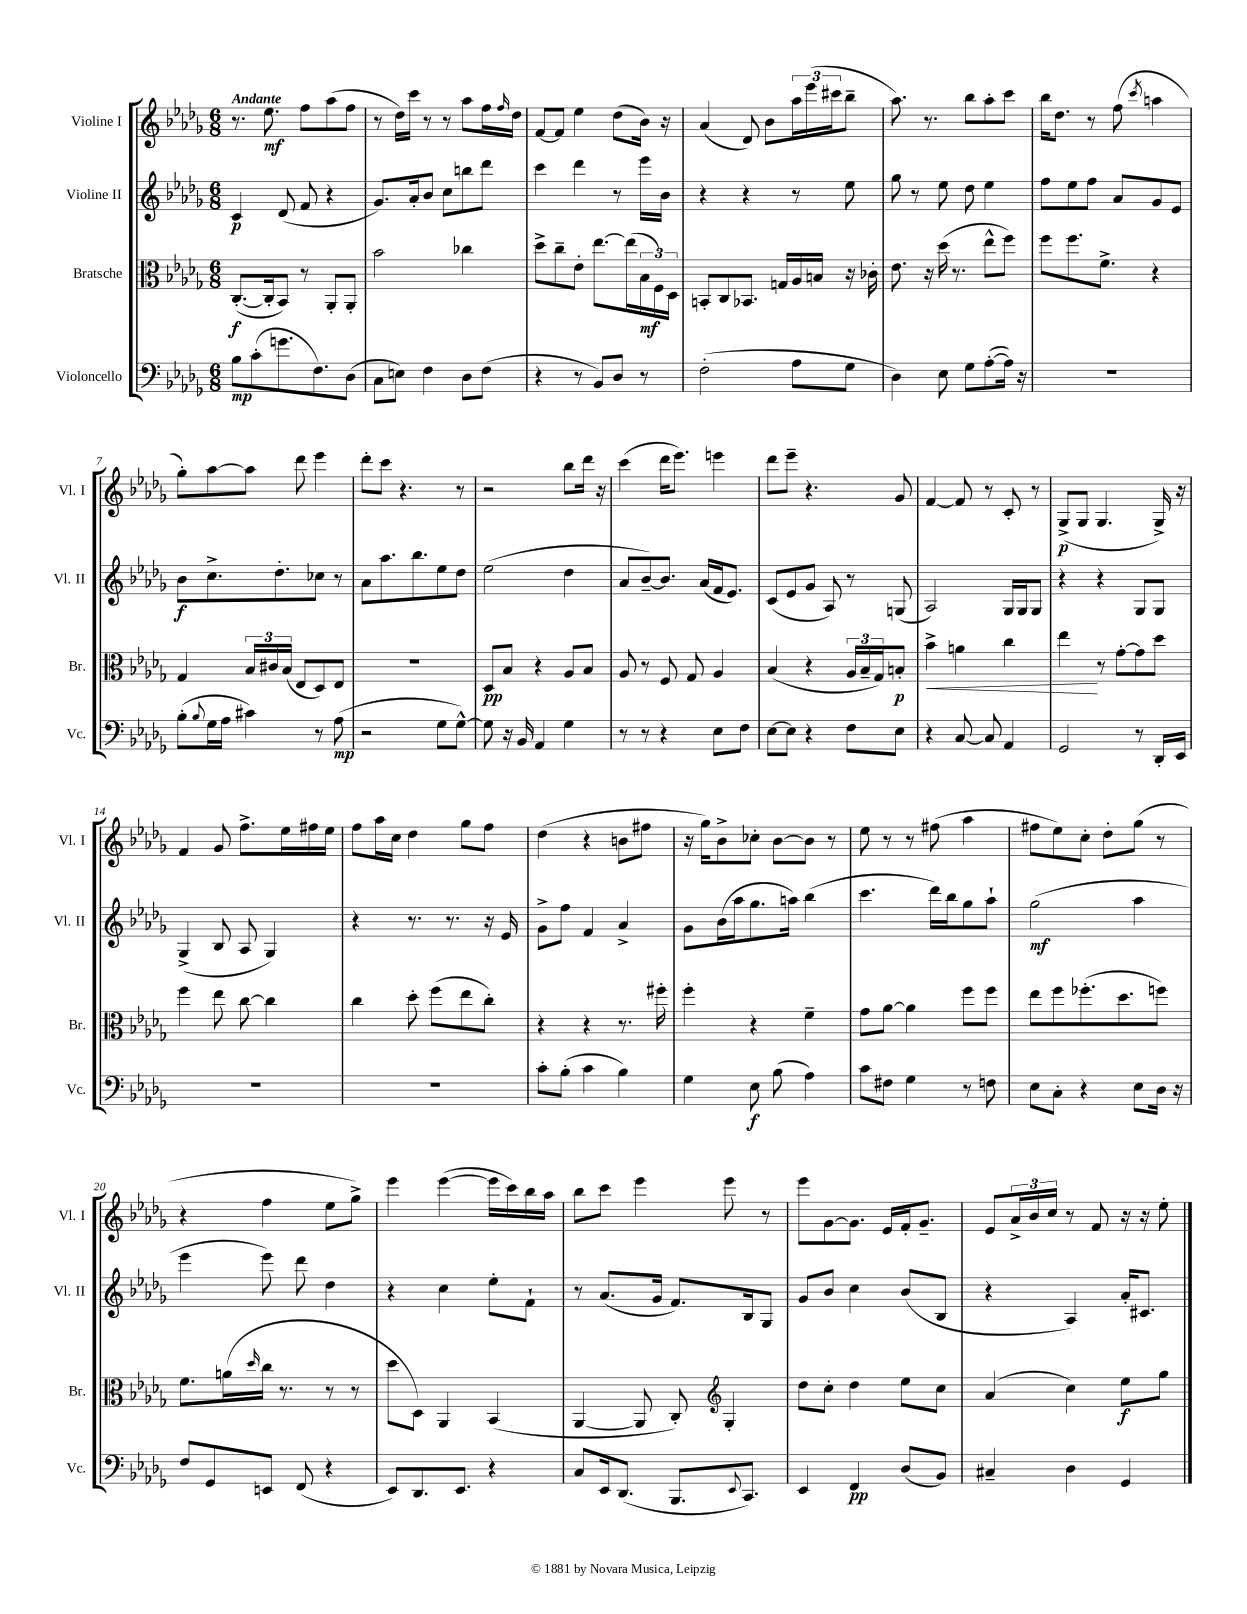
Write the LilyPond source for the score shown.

<<
\new StaffGroup <<
\new Staff = "s0" \with { instrumentName = "Violine I" shortInstrumentName = "Vl. I" } {
    \clef treble \key des \major \numericTimeSignature \time 6/8 \tempo "Andante"
    r8. ees''8.\mf f''8 aes''8( f''8 |
    r8 des''16) c'''16 r8 r8 aes''8 f''16 \grace { f''16 } des''16 |
    f'8~ f'8 ees''4 des''8( bes'16) r16 |
    aes'4( des'8) bes'8 \tuplet 3/2 { aes''16 ees'''16( cis'''16 } bes''8-- |
    aes''8.) r8. bes''8 aes''8-. c'''8 |
    bes''16 des''8. r8 f''8( \acciaccatura { c'''8 } a''4 |
    ges''8-.) aes''8~ aes''8 des'''8 ees'''4 |
    des'''8-. c'''8 r4. r8 |
    r2 bes''8 des'''16 r16 |
    c'''4( des'''16 ees'''8.) e'''4 |
    des'''8 ees'''8-- r4. ges'8 |
    f'4~ f'8 r8 c'8-. r8 |
    ges8->\p( ges8 ges4. ges16->) r16 |
    f'4 ges'8 f''8.-> ees''16 fis''16 ees''16 |
    f''8 aes''16 c''16 des''4 ges''8 f''8 |
    des''4( r4 b'8 fis''8 |
    r16 ges''16) bes'8-> ces''8-. bes'8~ bes'8 r8 |
    ees''8 r8 r8 fis''8( aes''4 |
    fis''8 ees''8) c''8-. des''8-. ges''8( r8 |
    r4 f''4 ees''8 ges''8->) |
    ees'''4 ees'''4~( ees'''16 c'''16) bes''16 aes''16 |
    bes''8 c'''8 ees'''4 ees'''8 r8 |
    ees'''8 ges'8~ ges'8. ees'16 f'16-. ges'8.-- |
    ees'8 \tuplet 3/2 { aes'16-> bes'16 c''16 } r8 f'8 r16 r16 ees''8-. \bar "|." |
}
\new Staff = "s1" \with { instrumentName = "Violine II" shortInstrumentName = "Vl. II" } {
    \clef treble \key des \major \numericTimeSignature \time 6/8
    c'4\p des'8( f'8 r4 |
    ges'8.) aes'16-. bes'8 c''8 b''8 des'''8 |
    c'''4 des'''4 r8 ees'''16 bes'16 |
    r4 r4 r8 ees''8 |
    ges''8 r8 ees''8 des''8 ees''4 |
    f''8 ees''8 f''8 aes'8 ges'8 ees'8 |
    bes'8\f c''8.-> des''8.-. ces''8 r8 |
    aes'8 aes''8. bes''8. ees''8 des''8 |
    ees''2( des''4 |
    aes'8 bes'8~--) bes'8. aes'16( f'16 ees'8.) |
    c'8( ees'8 ges'8 aes8) r8 g8( |
    aes2) ges16 ges16 ges8 |
    r4 r4 ges8 ges8 |
    ges4->( bes8 aes8 ges4) |
    r4 r8. r8. r16 ees'16 |
    ges'8-> f''8 f'4 aes'4-> |
    ges'8 bes'16( aes''16 ges''8. a''16) bes''4( |
    c'''4. des'''16) bes''16 ges''8 aes''8-! |
    ges''2\mf( aes''4 |
    ees'''4 ees'''8) des'''8 des''4 |
    r4 c''4 ees''8-. f'8-! |
    r8 aes'8.( ges'16 f'8.) bes16 ges8 |
    ges'8 bes'8 c''4 bes'8( bes8 |
    r4 aes4) aes'16-. cis'8. \bar "|." |
}
\new Staff = "s2" \with { instrumentName = "Bratsche" shortInstrumentName = "Br." } {
    \clef alto \key des \major \numericTimeSignature \time 6/8
    c8.~-.\f( c16-. bes,8) r8 aes,8-. aes,8-. |
    bes'2 ces''4 |
    des''8-> c''8-- ees'8-. ees''8.~ ees''16( \tuplet 3/2 { bes16\mf f16) des16 } |
    b,8-. c8 bes,8. g16 aes16 b16 r16 ces'16-. |
    ees'8. r16 des''16( r8. ees''8-^ f''8) |
    f''8 f''8. f'8.-> r4 |
    ges4 \tuplet 3/2 { bes16 cis'16 bes16( } ees8 des8) ees8 |
    R2. |
    des8\pp bes8 r4 aes8 bes8 |
    aes8 r8 f8 ges8 aes4 |
    bes4( r4 \tuplet 3/2 { aes16 bes16-- ges16) } b8-.\p |
    bes'4->\< a'4 c''4 |
    ees''4\! r8 ges'8~-. ges'8 des''8 |
    f''4 ees''8 c''8~ c''4 |
    c''4 des''8-. f''8( ees''8 c''8-.) |
    r4 r4 r8. fis''16-. |
    f''4-. r4 f'4-- |
    ges'8 aes'8~ aes'4 f''8 f''8 |
    ees''8 f''8 fes''8.-.( des''8. f''8) |
    f'8. a'16( \grace { des''16 } c''16 r8. r8 r8 |
    des''8 des8) aes,4 bes,4( |
    aes,4~ aes,8 c8-.) \clef treble ges4-. |
    des''8 c''8-. des''4 ees''8 c''8 |
    aes'4( c''4) ees''8\f ges''8 \bar "|." |
}
\new Staff = "s3" \with { instrumentName = "Violoncello" shortInstrumentName = "Vc." } {
    \clef bass \key des \major \numericTimeSignature \time 6/8
    bes8\mp c'8-.( g'8. f8.) des8( |
    c8 e8) f4 des8 f8( |
    r4 r8 bes,8) des8 r8 |
    f2-.( aes8 ges8 |
    des4) ees8 ges8 aes8~-.( aes16) r16 |
    R2. |
    bes8-.( \appoggiatura { bes8 } ges16 aes16 cis'4) r8 aes8\mp( |
    r2 ges8 ges8~-^) |
    ges8 r16 bes,16 aes,4 ges4 |
    r8 r8 r4 ees8 f8 |
    ees8~ ees8 r4 f8 ees8 |
    r4 c8~ c8 aes,4 |
    ges,2 r8 des,16-. ees,16 |
    R2. |
    R2. |
    c'8-. bes8-.( c'4 bes4) |
    ges4 ees8\f bes8( aes4) |
    c'8 fis8 ges4 r8 f8 |
    ees8 c8-. r4 ees8 des16 r16 |
    f8 ges,8 e,8 f,8( r4 |
    ees,8) des,8. ees,8. r4 |
    c8 ees,16 des,8.( bes,,8. \appoggiatura { ees,8 } c,8.) |
    ees,4 f,4\pp des8( bes,8) |
    cis4-- des4 ges,4 \bar "|." |
}
>>
>>
